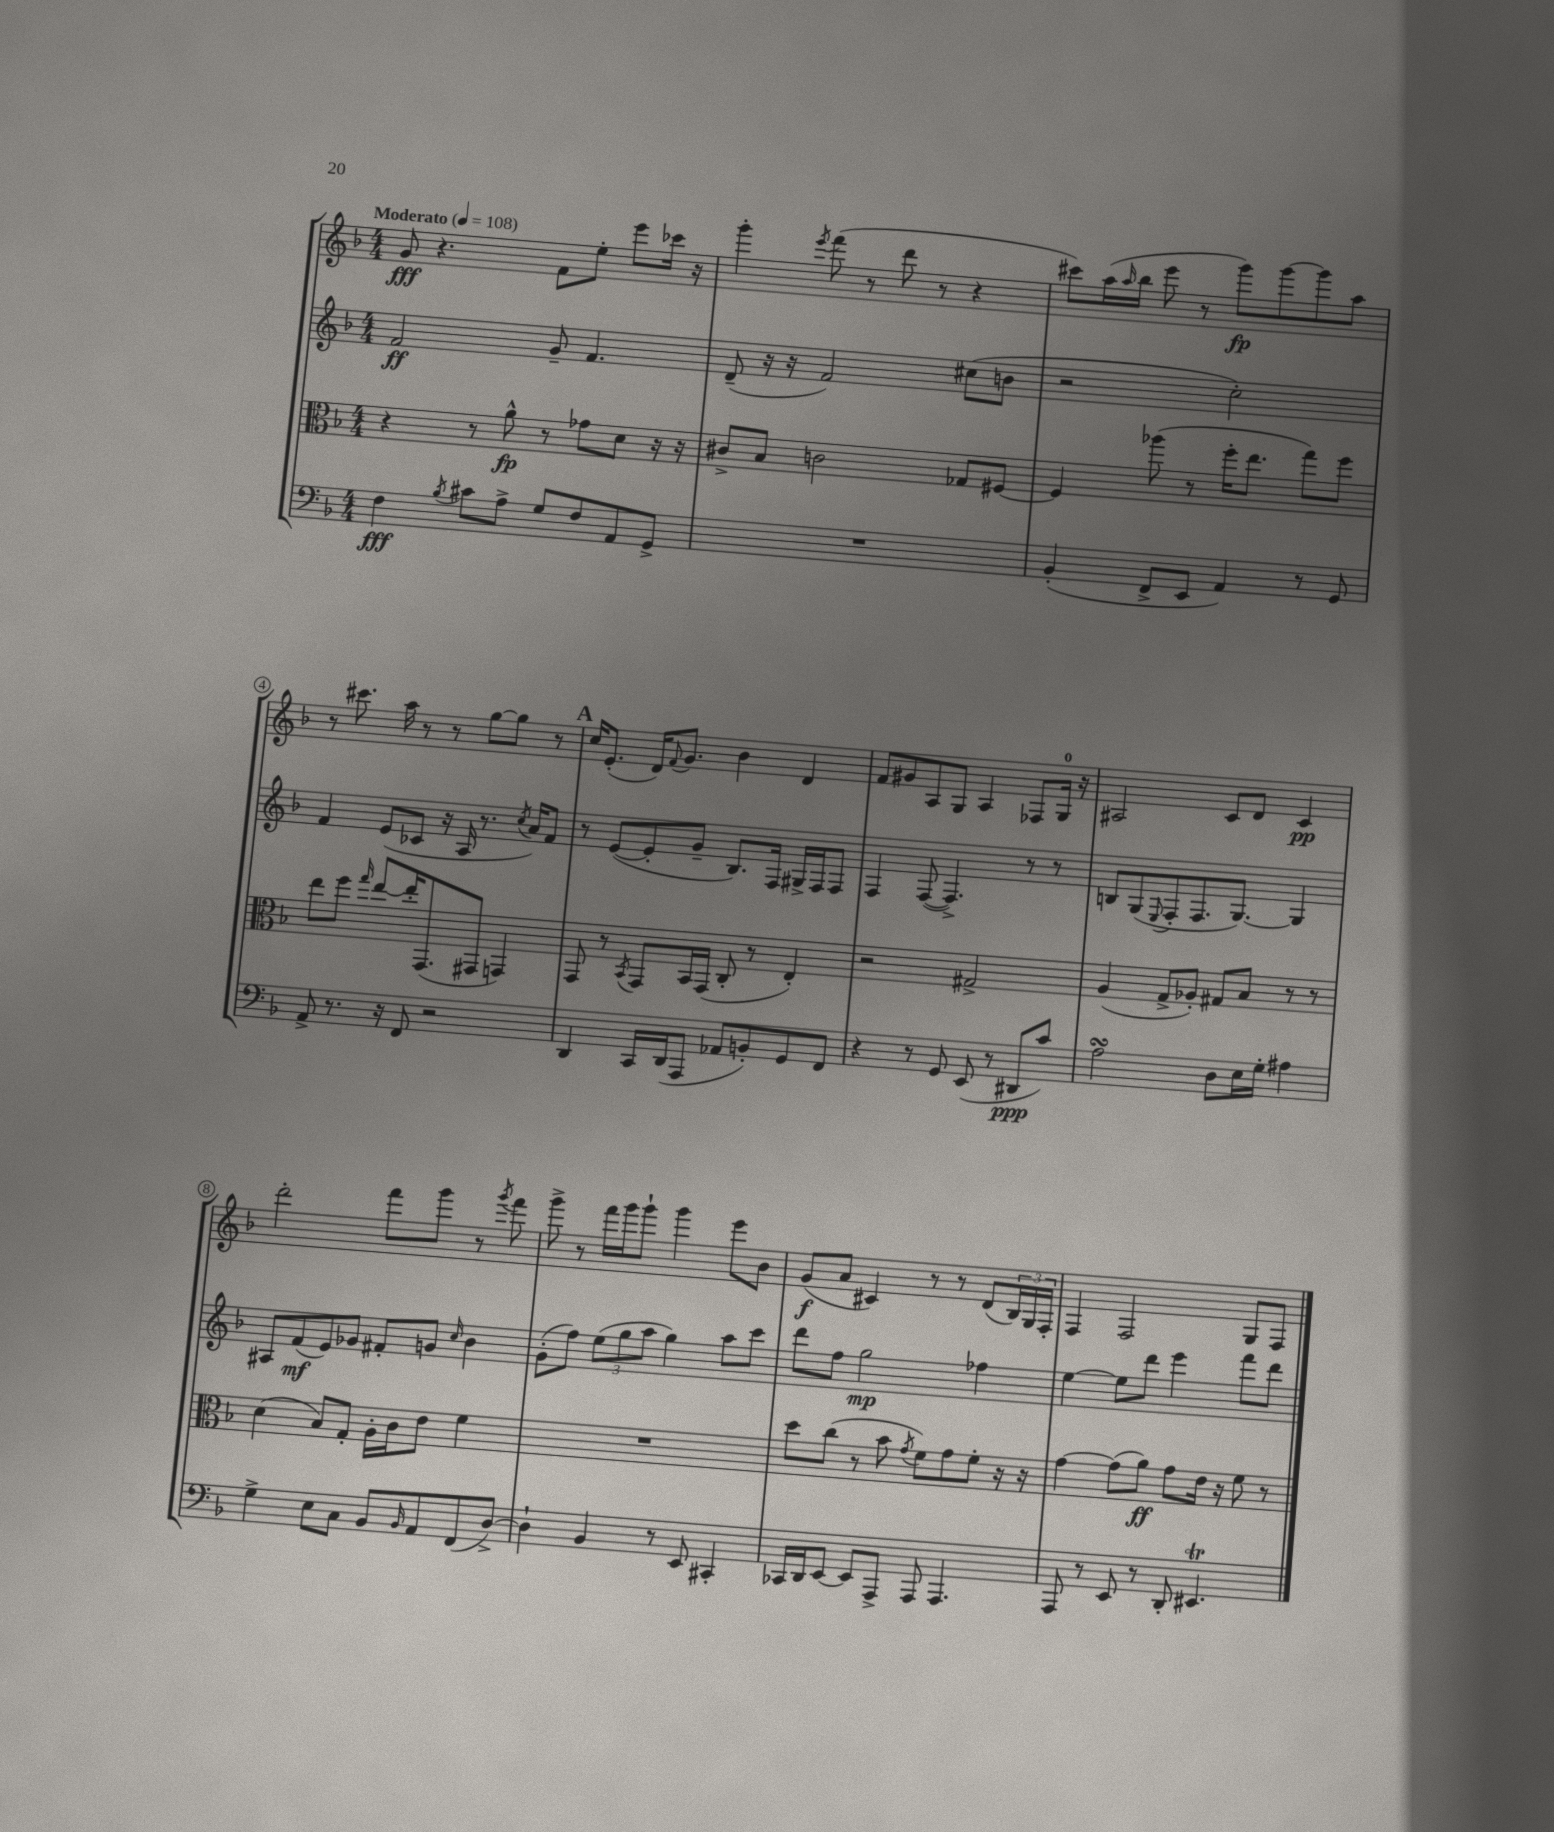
<<
\new StaffGroup <<
\new Staff = "s0" {
    \clef treble \key f \major \numericTimeSignature \time 4/4 \tempo "Moderato" 4 = 108
    g'8\fff r4. f'8 e''8-. e'''8 ces'''16 r16 |
    g'''4-. \acciaccatura { e'''8 } f'''8( r8 d'''8 r8 r4 |
    cis'''8) a''16( \grace { a''16 } bes''16 e'''8 r8 g'''8\fp) g'''8~ g'''8 a''8 |
    r8 cis'''8. a''16 r8 r8 g''8~ g''8 r8 |
    \mark \markup { \bold "A" } c''16 e'8.-.( d'16) \appoggiatura { f'8 } g'8. bes'4 d'4 |
    f'8 gis'8 a8 g8 a4 fes8 g16-0 r16 |
    ais2 c'8 d'8 c'4\pp |
    d'''2-. f'''8 g'''8 r8 \acciaccatura { g'''8 } f'''8 |
    g'''8-> r8 f'''16 g'''16 g'''8-! g'''4 e'''8 bes'8 |
    g'8\f( a'8 cis'4) r8 r8 d'8( \tuplet 3/2 { bes16) g16 f16-. } |
    f4 f2 g8 f8 \bar "|." |
}
\new Staff = "s1" {
    \clef treble \key f \major \numericTimeSignature \time 4/4
    f'2\ff g'8-- f'4. |
    d'8--( r16 r16 f'2) cis''8( b'8 |
    r2 c''2-.) |
    f'4 e'8( ces'8 r16 a16 r8. \acciaccatura { c''8 } a'16) f'8 |
    \mark \markup { \bold "A" } r8 e'8~( e'8-. g'8-- bes8.) f16 gis16-> f16 f8 |
    f4 f8~( f4.->) r8 r8 |
    b8 g8( \appoggiatura { e8 } f8-. f8. g8.~) g4 |
    ais8 f'8\mf( e'8) ges'8 fis'8-. g'8 \grace { c''16 } bes'4 |
    g'8-.( f''8) \tuplet 3/2 { e''8( g''8 a''8 } g''4) a''8 c'''8 |
    d'''8 f''8 g''2\mp fes''4 |
    e''4~ e''8 d'''8 e'''4 f'''8 d'''8 \bar "|." |
}
\new Staff = "s2" {
    \clef alto \key f \major \numericTimeSignature \time 4/4
    r4 r8 a'8-^\fp r8 ges'8 d'8 r16 r16 |
    cis'8-> bes8 c'2 ges8 fis8~ |
    fis4 aes''8( r8 f''16-. e''8. g''8) f''8 |
    e''8 f''8 \grace { g''16 } e''8~ e''16-. g,8.( gis,8 g,4) |
    \mark \markup { \bold "A" } g,8 r8 \acciaccatura { bes,8 } g,8 bes,16 g,16( c8-. r8 e4-.) |
    r2 gis2-> |
    a4( g8-> aes8-.) gis8 bes8 r8 r8 |
    d'4( bes8) g8-. a16-. c'16 e'8 f'4 |
    R1 |
    d''8 c''8( r8 bes'8 \acciaccatura { g'8 } f'8) g'8 f'8-. r16 r16 |
    g'4~ g'8( a'8\ff) g'8 e'16 r16 f'8 r8 \bar "|." |
}
\new Staff = "s3" {
    \clef bass \key f \major \numericTimeSignature \time 4/4
    f4\fff \acciaccatura { bes8 } cis'8 a8-> g8 f8 a,8 g,8-> |
    R1 |
    bes,4-.( f,8-> e,8 a,4) r8 g,8 |
    a,8-> r8. r16 f,8 r2 |
    \mark \markup { \bold "A" } d,4 c,16 d,16( a,,8 aes,8 b,8-.) g,8 f,8 |
    r4 r8 g,8 e,8( r8 dis,8\ppp c'8) |
    a2\turn d8 e16 g16-. ais4 |
    g4-> e8 c8 bes,8 \grace { bes,16 } a,8 f,8( d8~->) |
    d4-! bes,4 r8 e,8 cis,4-. |
    ces,16 d,16 e,8~ e,8 a,,8-> a,,8 a,,4. |
    a,,8 r8 e,8 r8 d,8-. eis,4.\trill \bar "|." |
}
>>
>>
\layout { \context { \Score \override BarNumber.stencil = #(make-stencil-circler 0.1 0.3 ly:text-interface::print) } }
